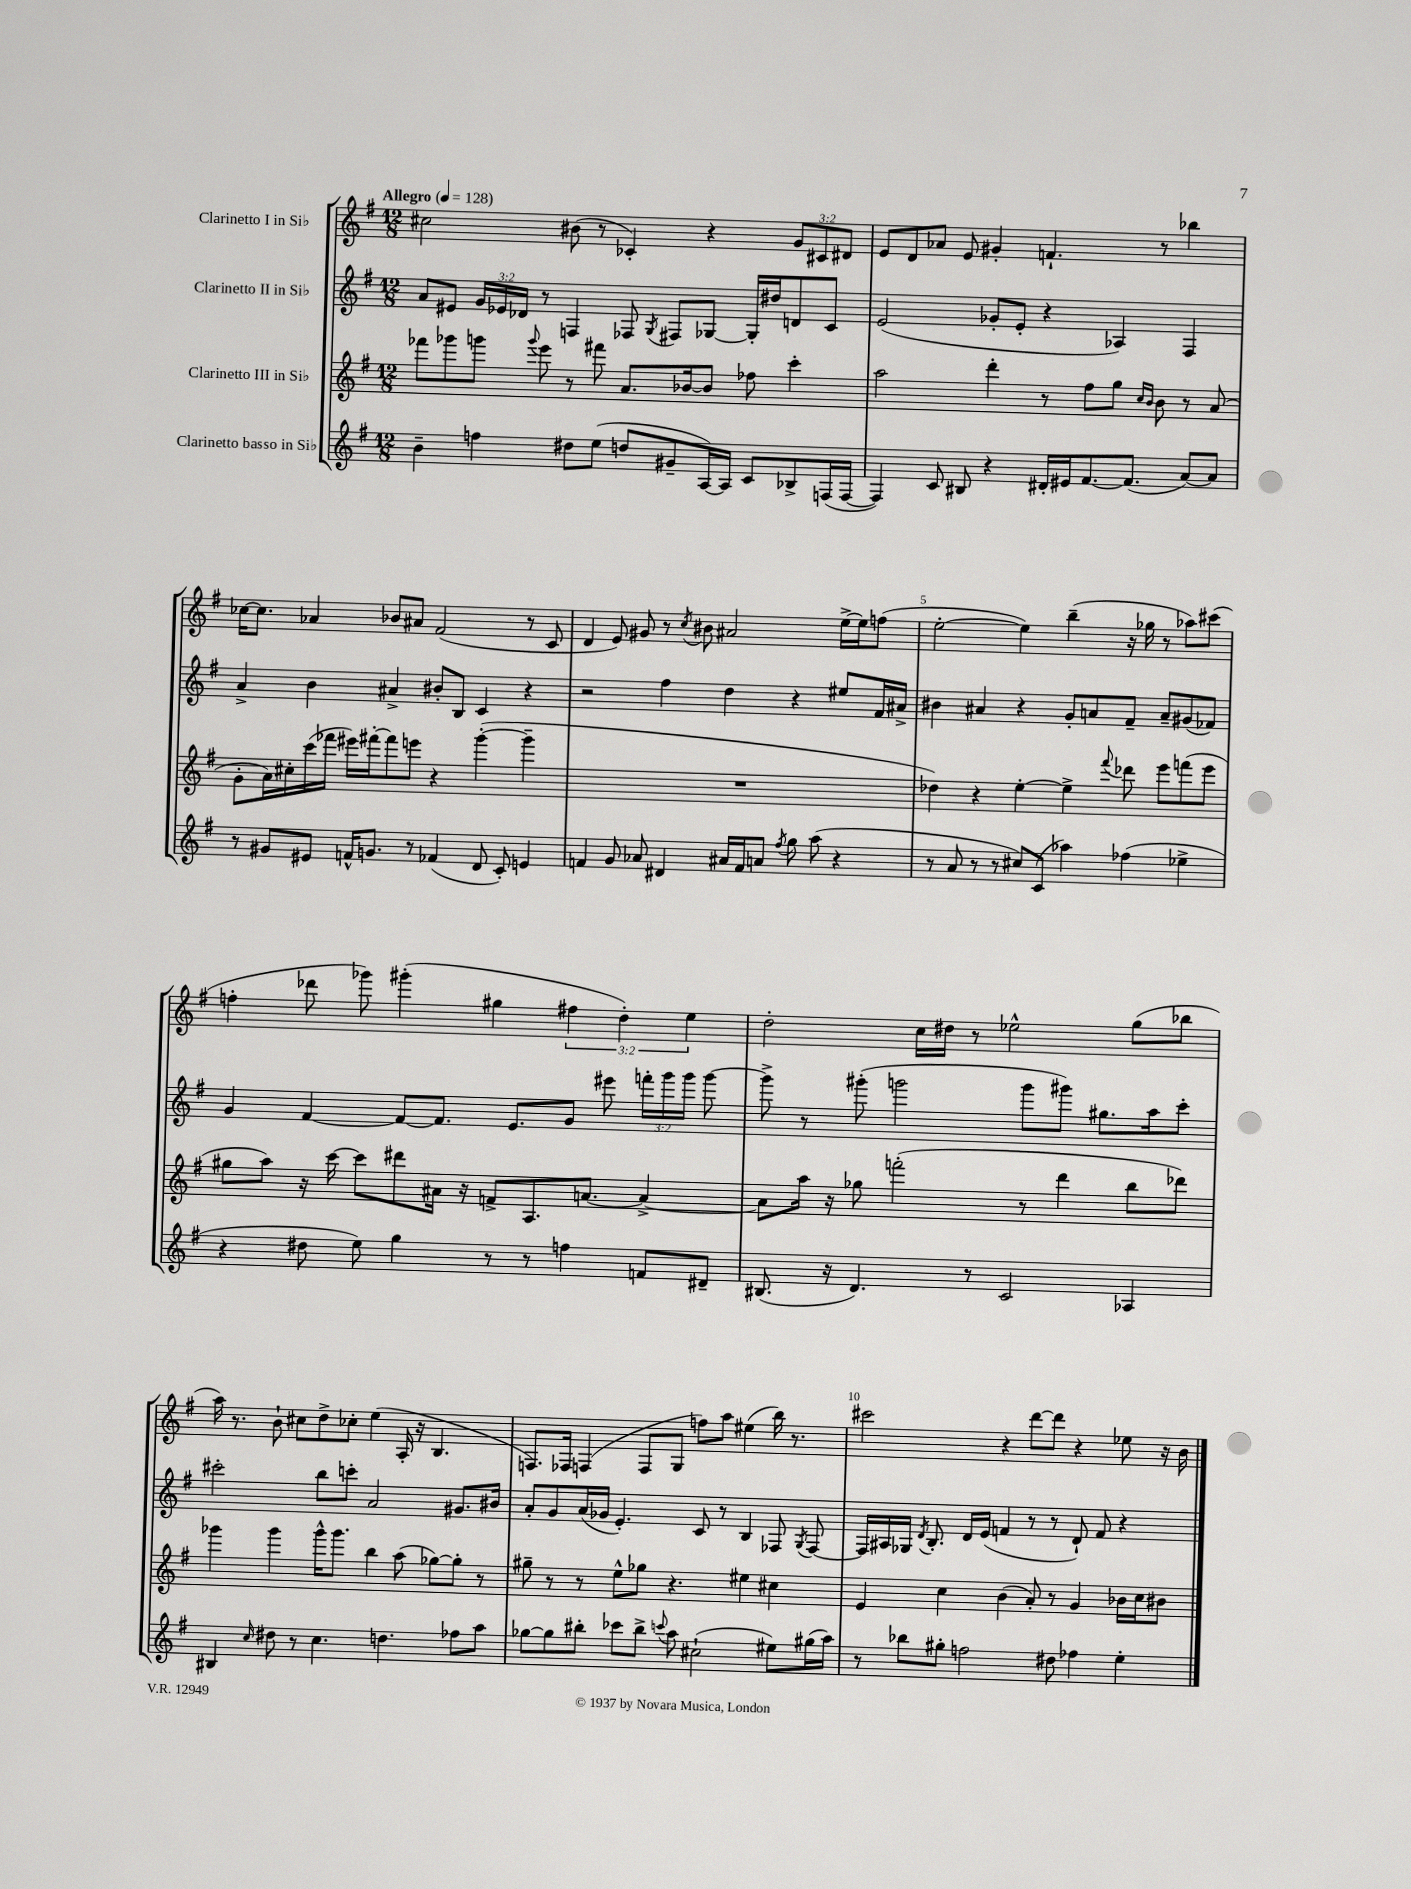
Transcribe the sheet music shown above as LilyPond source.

<<
\new StaffGroup <<
\new Staff = "s0" \with { instrumentName = "Clarinetto I in Sib" } {
    \clef treble \key g \major \numericTimeSignature \time 12/8 \override Staff.TupletNumber.text = #tuplet-number::calc-fraction-text \tempo "Allegro" 4 = 128
    \autoBeamOff cis''2 bis'8( r8 ces'4-.) r4 \tuplet 3/2 { g'8[ cis'8 dis'8] } |
    e'8[ d'8 aes'8] e'8 gis'4-. f'4.-! r8 bes''4 |
    ces''16[~ ces''8.] aes'4 bes'8[ ais'8] fis'2( r8 c'8 |
    d'4 e'8) gis'8 r8 \acciaccatura { c''8 } bis'8 ais'2 e''16[~-> e''16 f''8]( |
    e''2~-. e''4) b''4--( r16 ges''16 r8 aes''8[) cis'''8]( |
    f''4-. des'''8 ges'''8) gis'''4-.( gis''4 \tuplet 3/2 { fis''4 d''4-.) e''4 } |
    d''2-. c''16[ dis''16] r8 ees''2-^ g''8[( bes''8] |
    a''16) r8. b'8-! cis''8[ d''8-> ces''8]-. e''4( a16-. r16 b4. |
    f8.[) fes16] f4( f8[ g8] f''8[) a''8] eis''4( b''16) r8. |
    cis'''2 r4 d'''8[~ d'''8] r4 ees''8 r16 b'16 \bar "|." |
}
\new Staff = "s1" \with { instrumentName = "Clarinetto II in Sib" } {
    \clef treble \key g \major \numericTimeSignature \time 12/8 \override Staff.TupletNumber.text = #tuplet-number::calc-fraction-text
    \autoBeamOff a'8[ eis'8] \tuplet 3/2 { g'16[ ees'16 des'16] } r8 f4 fes8 \acciaccatura { g8 } fis8[ ges8]~ ges16[-. dis''16 d'8 c'8] |
    e'2( ges'8[-. e'8]-. r4 aes4) fis4 |
    a'4-> b'4 ais'4-> bis'8[-. b8] c'4 r4 |
    r2 fis''4 d''4 r4 eis''8[ fis'16 ais'16]-> |
    bis'4 ais'4 r4 g'8[-. a'8 fis'8]-- a'8[-- gis'8( fes'8]) |
    g'4 fis'4~ fis'8[~ fis'8.] e'8.[ g'8] eis'''8 \tuplet 3/2 { f'''16[-. g'''16 g'''16] } g'''8~ |
    g'''8-> r8 gis'''8-.( g'''2 g'''8[ gis'''8]) gis''8.[ a''16 c'''8]-. |
    cis'''2-. b''8[ c'''8]-. a'2 gis'8.[ bis'16] |
    a'8[-. g'8 a'16( ges'16] e'4.-.) c'8 r8 b4 fes8 \acciaccatura { g8 } fes8~ |
    fes16[ ais16 ges16] \acciaccatura { d'8 } b8.-. d'16[ e'16]( f'4 r8 r8 d'8-!) f'8 r4 \bar "|." |
}
\new Staff = "s2" \with { instrumentName = "Clarinetto III in Sib" } {
    \clef treble \key g \major \numericTimeSignature \time 12/8
    \autoBeamOff fes'''8[ ges'''8 g'''8] \appoggiatura { g'''8 } e'''8 r8 fis'''8 a'8.[ bes'16~ bes'8] fes''8 c'''4-. |
    a''2 d'''4-. r8 fis''8[ g''8] \grace { c''16[ b'16] } b'8 r8 a'8( |
    g'8[-. a'16) cis''16-. c'''16( fes'''16] eis'''16[) fis'''16~-. fis'''8 e'''8] r4 g'''4~-.( g'''4-- |
    R1. |
    des''4) r4 e''4~-. e''4-> \appoggiatura { fis'''8 } des'''8 e'''8[ f'''8( e'''8] |
    gis''8[ a''8]) r16 c'''16~ c'''8[ dis'''8 ais'16] r16 f'8[-> a8. a'8.]~ a'4~-> |
    a'8[ a''16] r16 ges''8 f'''2-.( r8 d'''4 b''8[ des'''8]) |
    ges'''4 ges'''4 ges'''16[-^ ges'''8.] b''4 a''8( ges''8[~) ges''8]-. r8 |
    gis''8-- r8 r8 e''8[-^ ges''8] r4. eis''4 cis''4 |
    e'4 c''4 b'4( a'8-.) r8 g'4 bes'16[ c''16 bis'8] \bar "|." |
}
\new Staff = "s3" \with { instrumentName = "Clarinetto basso in Sib" } {
    \clef treble \key g \major \numericTimeSignature \time 12/8
    \autoBeamOff b'4-- f''4 dis''8[ e''8]( d''8[ gis'8-- a16~) a16] c'8[ bes8-> f16( f16]~ |
    f4) c'8 bis8 r4 dis'16[-. eis'16 fis'8.~ fis'8.]( a'8[~) a'8] |
    r8 gis'8[ eis'8] f'16[-^ g'8.] r8 fes'4( d'8 c'8-.) e'4 |
    f'4 g'8 aes'8 dis'4 ais'16[ f'16 a'8] \acciaccatura { fis''8 } g''8 a''8( r4 |
    r8 a'8 r8 r8 cis''8[) c'8]( aes''4) fes''4( ees''4-> |
    r4 dis''8 e''8) g''4 r8 r8 f''4 f'8[ dis'8]-- |
    bis8.( r16 d'4.) r8 c'2 aes4 |
    bis4 \grace { c''16 } dis''8 r8 c''4. d''4. fes''8[ a''8] |
    ges''8[~ ges''8 bis''8]-. ces'''8[ bis''8]-> \appoggiatura { c'''8 } a''8 cis''2-!( eis''8[) gis''16( a''16]) |
    r8 bes''8[ gis''8]-. f''2 dis''8 fes''4 e''4-. \bar "|." |
}
>>
>>
\layout { \context { \Score \override BarNumber.break-visibility = ##(#f #t #t) barNumberVisibility = #(every-nth-bar-number-visible 5) } }
